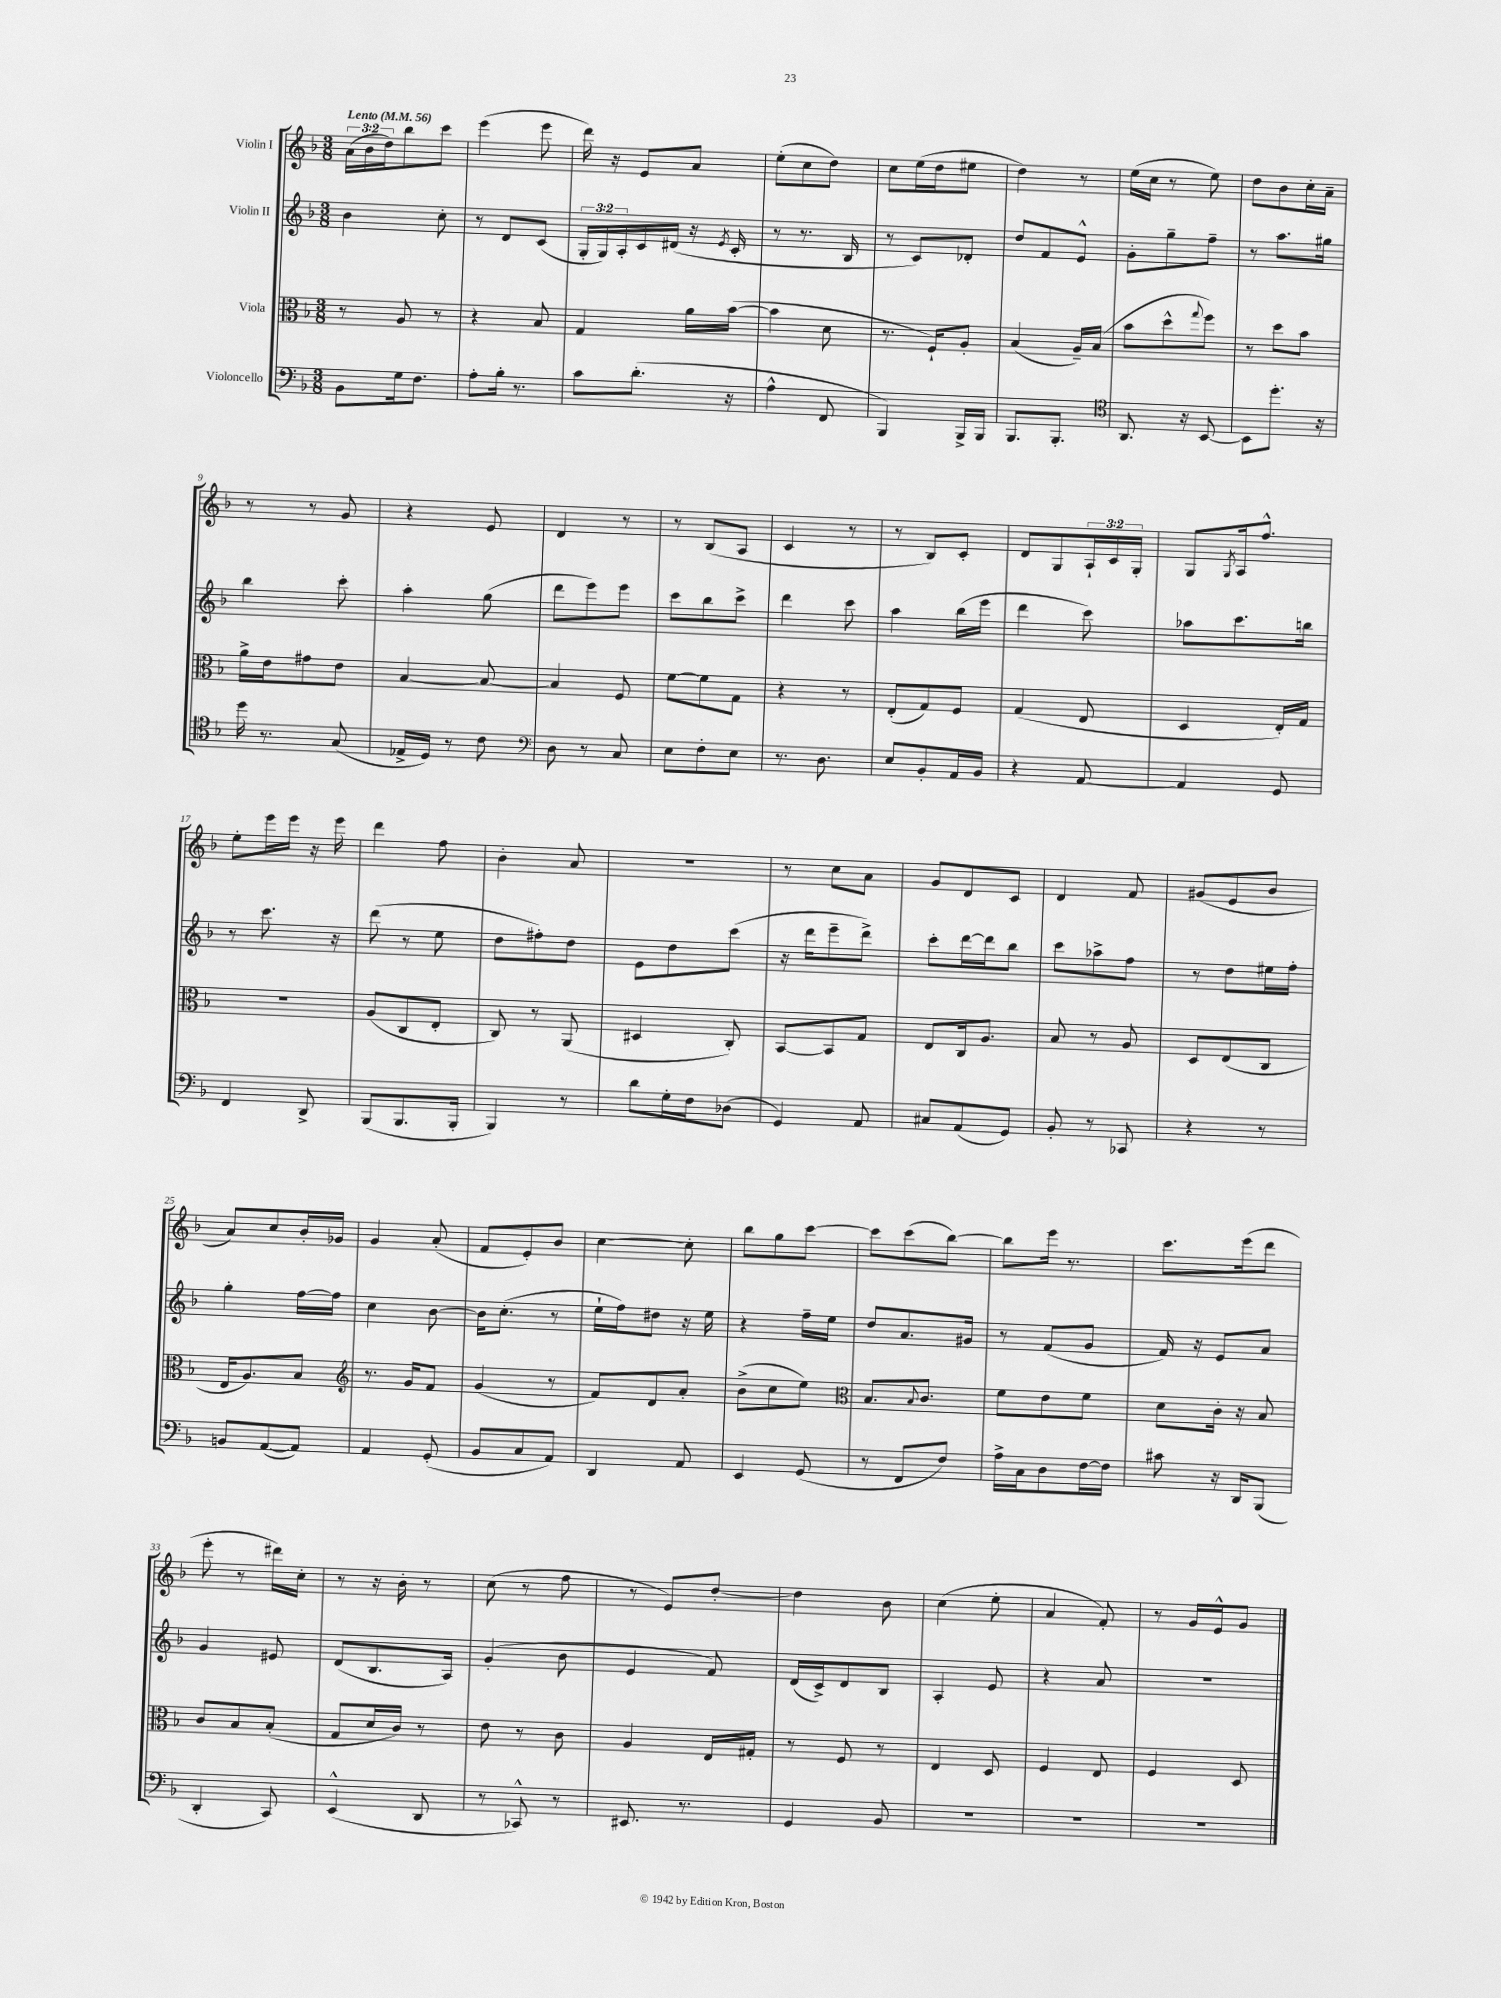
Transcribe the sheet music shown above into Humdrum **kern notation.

**kern	**kern	**kern	**kern
*staff4	*staff3	*staff2	*staff1
*clefF4	*clefC3	*clefG2	*clefG2
*k[b-]	*k[b-]	*k[b-]	*k[b-]
*M3/8	*M3/8	*M3/8	*M3/8
*MM56	*MM56	*MM56	*MM56
8BB-\L	8r	4b-\	(24a\LL
.	.	.	24b-\
.	.	.	24dd\J)
16G\k	8A/	.	8bb-\
8.F\J	.	.	.
.	8r	8cc'\	8ccc\J
=	=	=	=
8A'\L	4r	8r	(4eee\
16B-'\Jk	.	8d/L	.
8.r	.	.	.
.	8B-/	(8c/J	8eee\
=	=	=	=
8c\L	4G/	24G'/LL	16ddd\)
.	.	24G/)	.
.	.	.	16r
.	.	24A'/	.
(8.d'\J	.	16c/	8e/L
.	.	(16d#/JJ	.
.	16a\LL	16r	8a/J
.	.	8qe/	.
16r	([16b-\JJ	16c'/	.
=	=	=	=
4A^^\	4b-\]	8r	(8ee'\L
.	.	8.r	8cc\
8FF/	8d\	.	8dd\J)
.	.	16B-/	.
=	=	=	=
4BBB-/)	8.r	8r	8cc\L
.	.	8c/L)	(16ee\L
.	16F`/LK)	.	16dd\J
16BBB-^/LL	8A'/J	8d-'/J	8ee#\J
16BBB-/JJ	.	.	.
=	=	=	=
8.BBB-/L	(4B-/	8dd/L	4dd\)
.	.	8f/	.
8.BBB-'/J	.	.	.
.	16A~/LL)	8e^^/J	8r
.	(16B-/JJ	.	.
=	=	=	=
*clefC4	*	*	*
8.AA/	8b-\L	8g'\L	(16ee\LL
.	.	.	16cc\JJ
.	8dd^^\	8gg~\	8r
16r	.	.	.
.	8qqgg/	.	.
[8BB-/	8ff\J)	8ff~\J	8ee\)
=	=	=	=
8BB-\]L	8r	8r	8dd\L
8.dd'\J	8dd\L	8.aa\L	8b-\
.	8b-\J	.	16cc'\L
16r	.	16gg#\Jk	16a~\JJ
=	=	=	=
16dd\	16a^\LL	4bb-\	8r
8.r	16e\J	.	.
.	8g#\	.	8r
(8G/	8e\J	8ccc'\	8g/
=	=	=	=
16E-^/LL	[4B-/	4aa'\	4r
16D/JJ)	.	.	.
8r	.	.	.
8c\	8B-/_	(8gg\	8e/
=	=	=	=
*clefF4	*	*	*
8D\	4B-/]	8ddd\L	4d/
8r	.	8eee\)	.
8C/	8F/	8eee\J	8r
=	=	=	=
8E\L	[8f\L	8ccc\L	8r
8F'\	8f\]	8bb-\	(8B-/L
8E\J	8G\J	8ccc^\J	8A/J
=	=	=	=
8.r	4r	4ddd\	4c/
8.D\	.	.	.
.	8r	8ccc\	8r
=	=	=	=
8E/L	(8E'/L	4aa\	8r
8BB-'/	8G/)	.	8B-/L)
16AA/L	8F/J	(16bb-\LL	8c'/J
16BB-/JJ	.	16eee\JJ	.
=	=	=	=
4r	(4G/	4ddd\	8d/L
.	.	.	8G/
[8AA/	8E/	8ccc\)	24A`/L
.	.	.	24c/
.	.	.	24G'/JJ
=	=	=	=
4AA/]	4D/	8aa-\L	8G/L
.	.	.	8qG/
.	.	8.ccc\	16A/k
.	.	.	8.ff^^/J
8GG/	16E'/LL)	.	.
.	16G/JJ	16bb\Jk	.
=	=	=	=
4FF/	4.r	8r	8ee'\L
.	.	8.ccc\	16eee\L
.	.	.	16eee\JJ
8DD^/	.	.	16r
.	.	16r	16eee\
=	=	=	=
(8BBB-/L	(8A/L	(8ddd\	4ddd\
8.BBB-/	8C/	8r	.
.	8E'/J	8ee\	8ff\
16BBB-'/Jk	.	.	.
=	=	=	=
4BBB-/)	8C/)	8dd\L	4b-'\
.	8r	8ff#'\)	.
8r	(8AA/	8dd\J	8a/
=	=	=	=
8d\L	4D#/	8e\L	4.r
16G'\L	.	8dd\	.
16F\J	.	.	.
(8D-\J	8C'/)	(8ccc\J	.
=	=	=	=
4GG/)	[8BB-/L	16r	8r
.	.	16ddd\LK	.
.	8BB-/]	8eee~\	8cc\L
8AA/	8G/J	8ddd^\J)	8a\J
=	=	=	=
8C#/L	8E/L	8ccc'\L	8g/L
(8AA/	16C/k	[16ddd\L	8d/
.	8.A/J	16ddd\]J	.
8GG/J)	.	8bb-\J	8c/J
=	=	=	=
8BB-'/	8B-/	8ccc\L	4d/
8r	8r	8aa-^\	.
8CC-/	8A/	8ff\J	8f/
=	=	=	=
4r	8D/L	8r	(8g#/L
.	(8E/	8dd\L	8e/
8r	8C/J	16ee#\L	8b-/J
.	.	16ff'\JJ	.
=	=	=	=
8BB/L	16E/LK	4gg'\	8a/L)
.	8.A/)	.	.
([8AA/	.	.	8cc/
8AA/]J)	8B-/J	[16ff\LL	16b-'/L
.	.	16ff\]JJ	16g-/JJ
=	=	=	=
*	*clefG2	*	*
4AA/	8.r	4cc\	4g/
.	16g/LK	.	.
(8GG'/	8f/J	[8b-\	(8a'/
=	=	=	=
8BB-/L	(4g/	16b-\]LK	8f/L
.	.	(8.cc'\J	.
8C/	.	.	8e'/)
8AA/J)	8r	8r	8b-/J
=	=	=	=
4DD/	8f/L)	16ee`\LL	[4cc\
.	.	16ff\J)	.
.	8d/	8dd#\J	.
8AA/	8a'/J	16r	8cc'\]
.	.	16ee\	.
=	=	=	=
4EE/	(8b-^\L	4r	8bb-\L
.	8cc\	.	8gg\
(8GG/	8ee\J)	16ff~\LL	[8ccc\J
.	.	16ee\JJ	.
=	=	=	=
*	*clefC3	*	*
8r	8.B-/L	8dd/L	8ccc\]L
8FF/L	.	8.a/	(8ccc\
.	8qqB-/	.	.
.	8.c/J	.	.
8F/J)	.	.	[8bb-\J)
.	.	16g#/Jk	.
=	=	=	=
16A^\LL	8f\L	8r	8bb-\]L
16C\J	.	.	.
8D\	8e\	(8f/L	16eee\Jk
.	.	.	8.r
[16F\L	8f\J	8g/J	.
16F\]JJ	.	.	.
=	=	=	=
8c#\	8d\L	16f/)	8.ccc\L
.	.	16r	.
16r	16c'\Jk	8e/L	.
16DD/LK	16r	.	(16eee\k
(8BBB-/J	8B-/	8a/J	8ddd\J
=	=	=	=
4DD'/	8c/L	4g/	8eee'\
.	8B-/	.	8r
8CC/)	(8B-'/J	8e#/	16ddd#\LL)
.	.	.	16cc'\JJ
=	=	=	=
(4EE^^/	8G/L	(8d/L	8r
.	16d/L	8.B-/	16r
.	16c/JJ)	.	16b-'\
8DD/	8r	.	8r
.	.	16A/Jk)	.
=	=	=	=
8r	8e\	(4g'/	(8cc\
8CC-^^/)	8r	.	8r
8r	8c\	8b-\	8ff\
=	=	=	=
8.EE#/	4A/	4e/	8r
.	.	.	8e/L)
8.r	.	.	.
.	16E/LL	8f/)	[8dd'/J
.	16G#'/JJ	.	.
=	=	=	=
4GG/	8r	(16d/LL	4dd\]
.	.	16c^/J)	.
.	8F/	8d/	.
8BB-/	8r	8B-/J	8b-\
=	=	=	=
4.r	4E/	4A'/	(4cc\
.	8D/	8e/	8ee'\
=	=	=	=
4.r	4F/	4r	4a/
.	8E/	8a/	8f'/)
=	=	=	=
4.r	4F/	4.r	8r
.	.	.	16g/LL
.	.	.	16e^^/J
.	8D/	.	8g/J
==	==	==	==
*-	*-	*-	*-
